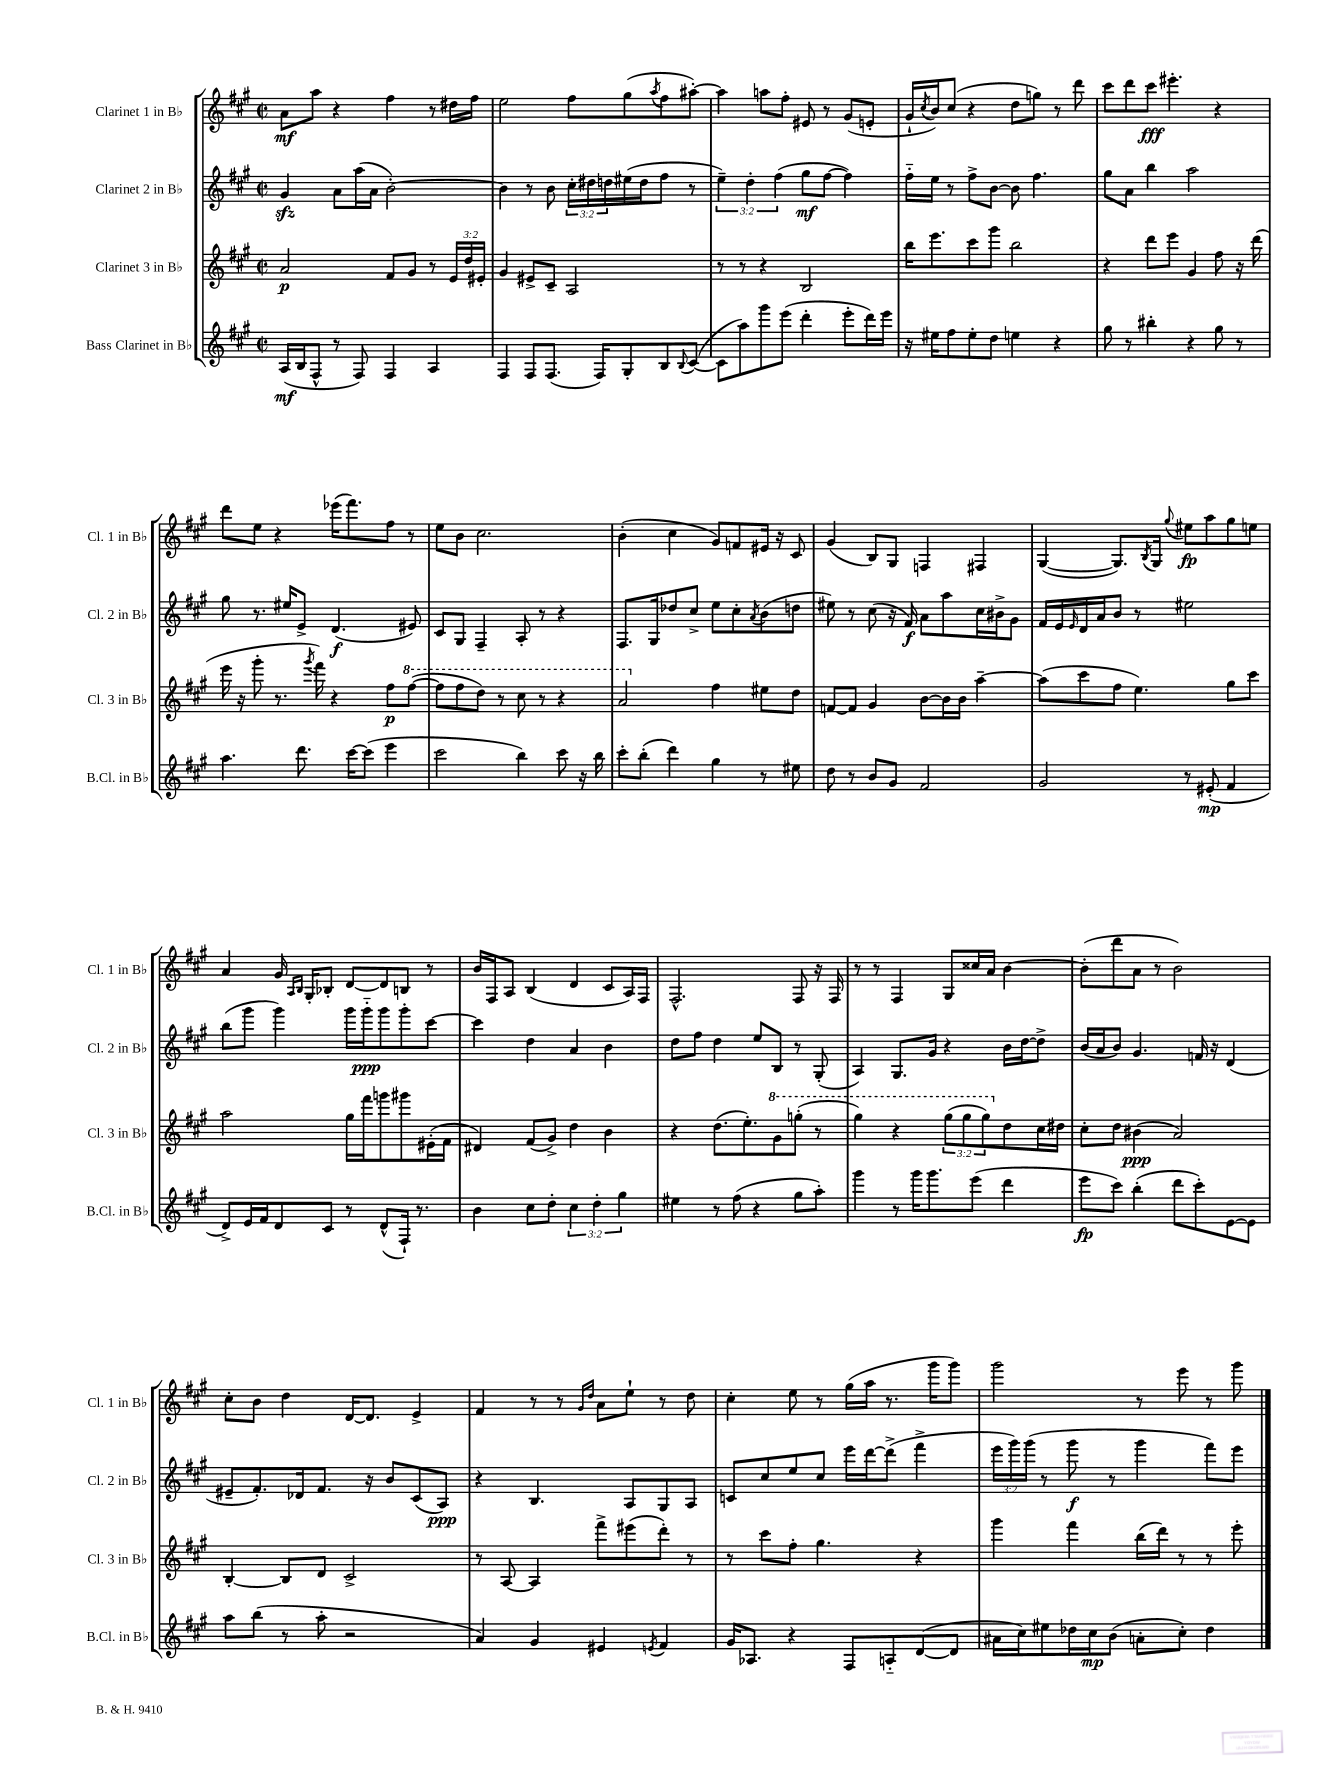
<<
\new StaffGroup <<
\new Staff = "s0" \with { instrumentName = "Clarinet 1 in Bb" shortInstrumentName = "Cl. 1 in Bb" } {
    \clef treble \key a \major \defaultTimeSignature \time 2/2
    a'8\mf a''8 r4 fis''4 r8 dis''16 fis''16 |
    e''2 fis''8 gis''8( \acciaccatura { a''8 } fis''8 ais''8~-.) |
    ais''4 a''8 fis''8-. eis'8 r8 gis'8( e'8-. |
    gis'16-! \acciaccatura { cis''8 } b'16) cis''8( r4 d''8 g''8) r8 d'''8 |
    cis'''8 d'''8 cis'''8\fff eis'''4.-. r4 |
    d'''8 e''8 r4 ees'''16( fis'''8.) fis''8 r8 |
    e''8 b'8 cis''2. |
    b'4-.( cis''4 gis'8) f'8 eis'16 r16 cis'8 |
    gis'4( b8) gis8 f4 fis4 |
    gis4~( gis8.) \acciaccatura { b8 } gis16 \appoggiatura { gis''8 } eis''8\fp a''8 gis''8 e''8 |
    a'4 gis'16 \grace { a16 b16 } gis16-. bes8-. d'8~ d'8 b8 r8 |
    b'16 fis16 a8 b4( d'4 cis'8 a16) fis16 |
    fis2.-^ fis8 r16 fis16 |
    r8 r8 fis4 gis8 cisis''16 a'16 b'4~ |
    b'8-.( d'''8 a'8 r8 b'2) |
    cis''8-. b'8 d''4 d'16~ d'8. e'4-> |
    fis'4 r8 r8 \grace { gis'16 d''16 } a'8 e''8-! r8 d''8 |
    cis''4-. e''8 r8 gis''16( a''16 r8. gis'''16 gis'''8) |
    gis'''2 r8 e'''8 r8 gis'''8 \bar "|." |
}
\new Staff = "s1" \with { instrumentName = "Clarinet 2 in Bb" shortInstrumentName = "Cl. 2 in Bb" } {
    \clef treble \key a \major \defaultTimeSignature \time 2/2 \override Staff.TupletNumber.text = #tuplet-number::calc-fraction-text
    gis'4\sfz a'8 a''16( a'16 b'2~-.) |
    b'4 r8 b'8 \tuplet 3/2 { cis''16-. dis''16 d''16 } eis''16( d''16 fis''8 r8 |
    \tuplet 3/2 { e''4--) d''4-. fis''4( } gis''8\mf fis''8~ fis''4) |
    fis''16-_ e''16 r8 fis''8-> b'8~ b'8 fis''4. |
    gis''8 a'8 b''4 a''2 |
    gis''8 r8. eis''16 e'8-> d'4.\f( eis'8) |
    cis'8 gis8 fis4-- a8-. r8 r4 |
    fis8. gis16 des''8 cis''8-> e''8 cis''8-. \acciaccatura { a'8 } b'8( d''8 |
    eis''8) r8 cis''8( r16 fis'16\f) a'8 a''8 cis''16 bis'16-> gis'8 |
    fis'16 e'16 \grace { e'16 } d'16 a'16 b'8 r8 eis''2 |
    b''8( gis'''8 gis'''4) gis'''16 gis'''16-_\ppp gis'''8 gis'''8-. cis'''8~ |
    cis'''4 d''4 a'4 b'4 |
    d''8 fis''8 d''4 e''8 b8 r8 gis8-.( |
    a4) gis8. gis'16 r4 b'16 d''16~ d''8-> |
    b'16( a'16 b'8) gis'4. f'16 r16 d'4( |
    eis'8-- fis'8.-.) des'16 fis'8. r16 b'8 cis'8( a8\ppp) |
    r4 b4. a8 gis8 a8 |
    c'8 cis''8 e''8 cis''8 e'''16 d'''16~ d'''8->( fis'''4-> |
    \tuplet 3/2 { e'''16 gis'''16) gis'''16( } r8 gis'''8\f r8 gis'''4 fis'''8) e'''8 \bar "|." |
}
\new Staff = "s2" \with { instrumentName = "Clarinet 3 in Bb" shortInstrumentName = "Cl. 3 in Bb" } {
    \clef treble \key a \major \defaultTimeSignature \time 2/2 \override Staff.TupletNumber.text = #tuplet-number::calc-fraction-text
    a'2\p fis'8 gis'8 r8 \tuplet 3/2 { e'16 d''16 eis'16-. } |
    gis'4 eis'8-> cis'8-- a2 |
    r8 r8 r4 b2 |
    b''16 e'''8. cis'''8 gis'''8 b''2 |
    r4 d'''8 e'''8 gis'4 fis''8 r16 d'''16( |
    e'''16 r16 gis'''8-. r8. \acciaccatura { gis'''8 } fis'''16) r4 fis''8\p \ottava #1 fis'''8~( |
    fis'''8 fis'''8 d'''8) r8 cis'''8 r8 r4 |
    a''2 \ottava #0 fis''4 eis''8 d''8 |
    f'8~ f'8 gis'4 b'8~ b'16 b'16 a''4~-- |
    a''8( cis'''8 fis''8 e''4.) gis''8 cis'''8 |
    a''2 gis''16 fis'''16 g'''8 gis'''8 eis'16-.( fis'16 |
    dis'4) fis'8( gis'8->) d''4 b'4 |
    r4 d''8.( e''8.-.) \ottava #1 gis''8 g'''8-.( r8 |
    gis'''4) r4 \tuplet 3/2 { gis'''8( gis'''8 gis'''8) \ottava #0 } d''8 cis''16 dis''16 |
    cis''8-. d''8 bis'4\ppp( a'2) |
    b4~-. b8 d'8 cis'2-> |
    r8 a8~ a4 fis'''8-> eis'''8( d'''8-.) r8 |
    r8 cis'''8 fis''8-. gis''4. r4 |
    gis'''4 fis'''4 b''16( d'''16) r8 r8 e'''8-. \bar "|." |
}
\new Staff = "s3" \with { instrumentName = "Bass Clarinet in Bb" shortInstrumentName = "B.Cl. in Bb" } {
    \clef treble \key a \major \defaultTimeSignature \time 2/2 \override Staff.TupletNumber.text = #tuplet-number::calc-fraction-text
    a16\mf( b16 fis8-^ r8 fis8) fis4 a4 |
    fis4 fis8 fis8.( fis16) gis8-. b8 \appoggiatura { b8 } cis'8~( |
    cis'8 a''8) gis'''8 e'''8( d'''4-. e'''8-. d'''16) e'''16 |
    r16 eis''16 fis''8 eis''8-. d''8 e''4 r4 |
    gis''8 r8 bis''4-. r4 gis''8 r8 |
    a''4. d'''8. cis'''16~ cis'''8( e'''4 |
    cis'''2 b''4) cis'''8 r16 b''16 |
    cis'''8-. b''8-.( d'''4) gis''4 r8 eis''8 |
    d''8 r8 b'8 gis'8 fis'2 |
    gis'2 r8 eis'8-.\mp( fis'4 |
    d'8->) e'16 fis'16 d'8 cis'8 r8 d'8-^( fis16-!) r8. |
    b'4 cis''8 d''8-. \tuplet 3/2 { cis''4 d''4-. gis''4 } |
    eis''4 r8 fis''8( r4 gis''8 a''8-.) |
    gis'''4 r8 gis'''16 gis'''8. e'''8( d'''4 |
    e'''8\fp cis'''8) b''4-.( d'''8 cis'''8-.) e'8~ e'8 |
    a''8 b''8( r8 a''8-. r2 |
    a'4) gis'4 eis'4 \acciaccatura { e'8 } fis'4 |
    gis'16 aes8. r4 fis8 a8-_ d'8~( d'8 |
    ais'16 cis''16) eis''8 des''16 cis''16\mp b'8( a'8-. cis''8-.) des''4 \bar "|." |
}
>>
>>
\layout { \context { \Score \remove "Bar_number_engraver" } }
